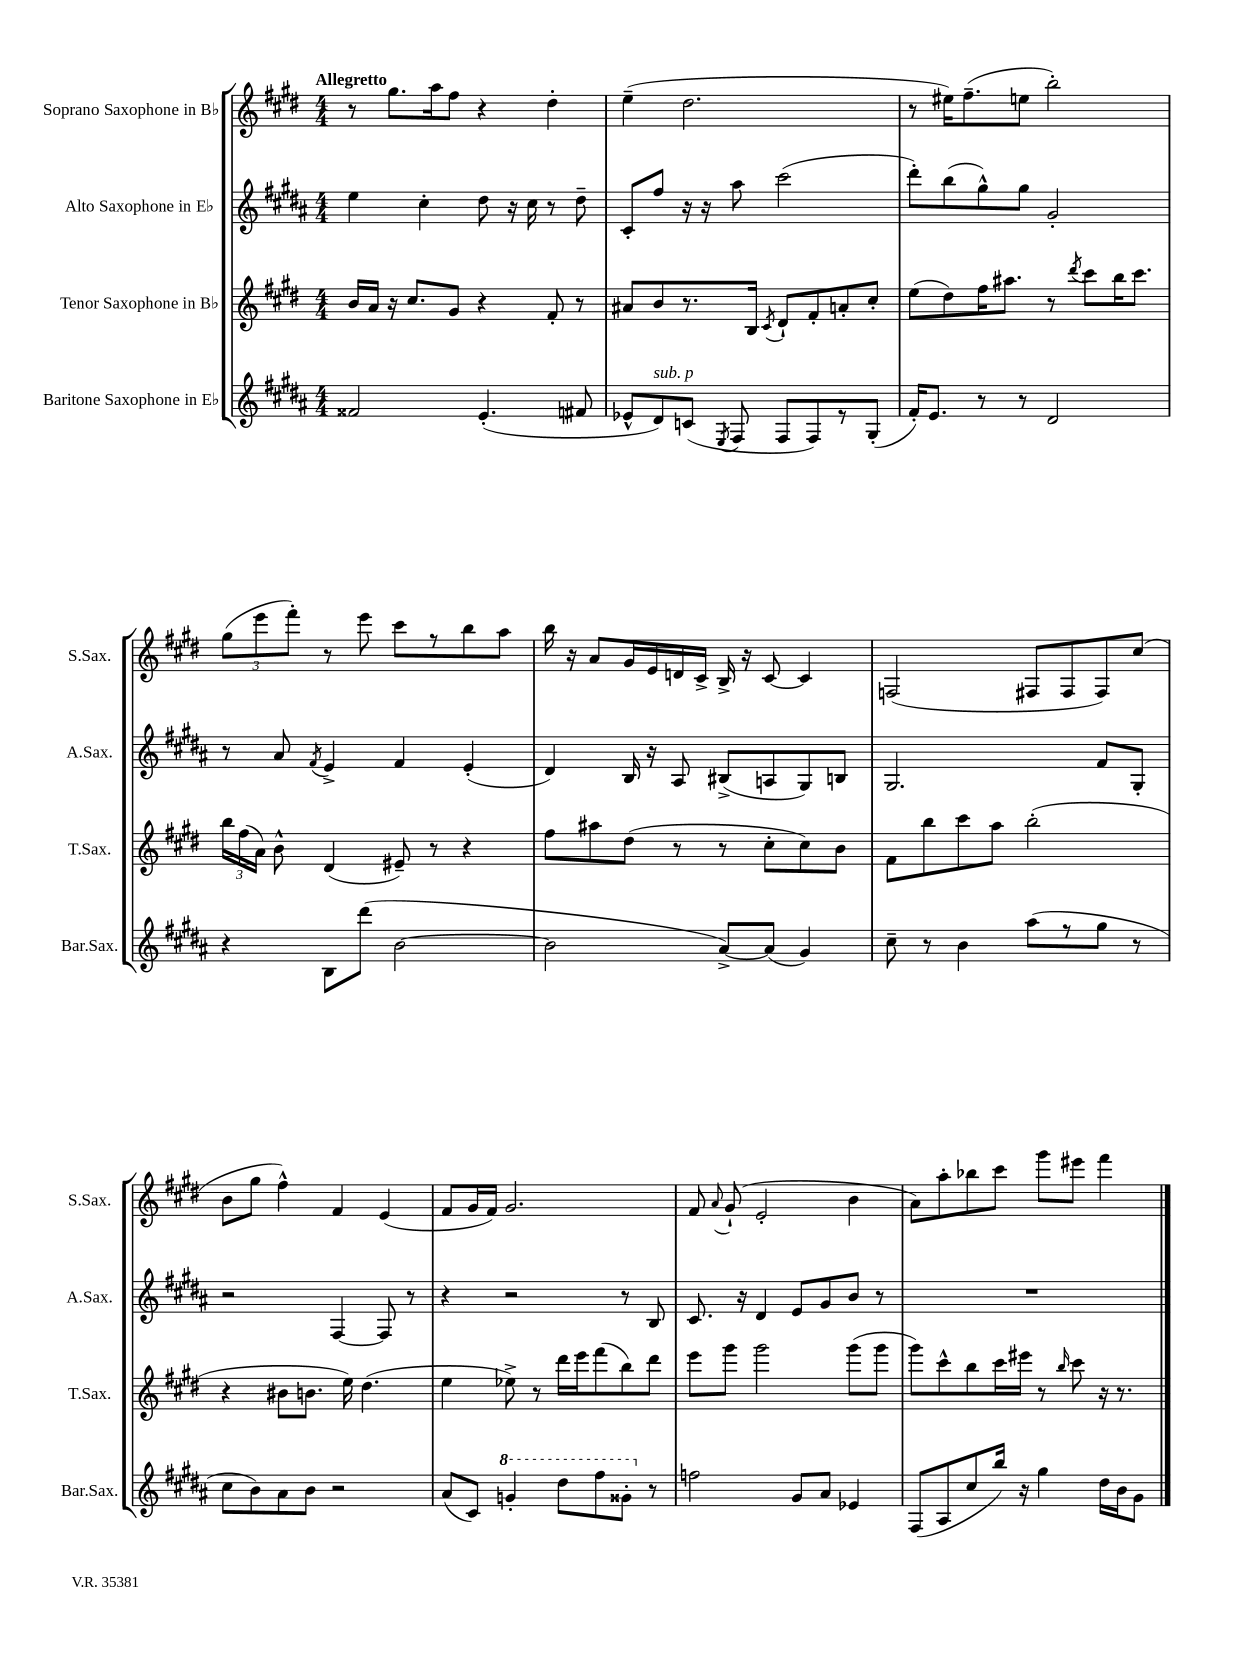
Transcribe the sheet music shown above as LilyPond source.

<<
\new StaffGroup <<
\new Staff = "s0" \with { instrumentName = "Soprano Saxophone in Bb" shortInstrumentName = "S.Sax." } {
    \clef treble \key e \major \numericTimeSignature \time 4/4 \tempo "Allegretto"
    \autoBeamOff r8 gis''8.[ a''16 fis''8] r4 dis''4-. |
    e''4--( dis''2. |
    r8 eis''16[) fis''8.--( e''8] b''2-.) |
    \tuplet 3/2 { gis''8[( e'''8 fis'''8]-.) } r8 e'''8 cis'''8[ r8 b''8 a''8] |
    b''16 r16 a'8[ gis'16 e'16 d'16 cis'16]-> b16-> r16 cis'8~ cis'4 |
    f2( fis8[ fis8 fis8) cis''8]( |
    b'8[ gis''8] fis''4-^) fis'4 e'4( |
    fis'8[ gis'16 fis'16]) gis'2. |
    fis'8 \appoggiatura { a'8 } gis'8-!( e'2-. b'4 |
    a'8[) a''8-. bes''8 cis'''8] gis'''8[ eis'''8] fis'''4 \bar "|." |
}
\new Staff = "s1" \with { instrumentName = "Alto Saxophone in Eb" shortInstrumentName = "A.Sax." } {
    \clef treble \key b \major \numericTimeSignature \time 4/4
    \autoBeamOff e''4 cis''4-. dis''8 r16 cis''16 r8 dis''8-- |
    cis'8[-. fis''8] r16 r16 ais''8 cis'''2( |
    dis'''8[-.) b''8( gis''8-^) gis''8] gis'2-. |
    r8 ais'8 \acciaccatura { fis'8 } e'4-> fis'4 e'4-.( |
    dis'4) b16 r16 ais8 bis8[->( a8 gis8) b8] |
    gis2. fis'8[ gis8]-. |
    r2 fis4~ fis8 r8 |
    r4 r2 r8 b8 |
    cis'8. r16 dis'4 e'8[ gis'8 b'8] r8 |
    R1 \bar "|." |
}
\new Staff = "s2" \with { instrumentName = "Tenor Saxophone in Bb" shortInstrumentName = "T.Sax." } {
    \clef treble \key e \major \numericTimeSignature \time 4/4
    \autoBeamOff b'16[ a'16] r16 cis''8.[ gis'8] r4 fis'8-. r8 |
    ais'8[ b'8 r8. b16] \acciaccatura { cis'8 } dis'8[-! fis'8-. a'8-. cis''8]-. |
    e''8[( dis''8) fis''16 ais''8.] r8 \acciaccatura { dis'''8 } cis'''8[ b''16 cis'''8.] |
    \tuplet 3/2 { b''16[ fis''16( a'16]) } b'8-^ dis'4( eis'8--) r8 r4 |
    fis''8[ ais''8 dis''8]( r8 r8 cis''8[-. cis''8) b'8] |
    fis'8[ b''8 cis'''8 a''8] b''2-.( |
    r4 bis'8[ b'8.] e''16) dis''4.( |
    e''4 ees''8->) r8 dis'''16[ e'''16 fis'''8( b''8) dis'''8] |
    e'''8[ gis'''8] gis'''2 gis'''8[( gis'''8] |
    gis'''8[) cis'''8-^ b''8 cis'''16 eis'''16] r8 \grace { b''16 } cis'''8 r16 r8. \bar "|." |
}
\new Staff = "s3" \with { instrumentName = "Baritone Saxophone in Eb" shortInstrumentName = "Bar.Sax." } {
    \clef treble \key b \major \numericTimeSignature \time 4/4
    \autoBeamOff fisis'2 e'4.-.( fis'8 |
    ees'8[-^ dis'8^\markup { \italic "sub. p" }) c'8]( \acciaccatura { e8 } fis8 fis8[ fis8) r8 gis8]-.( |
    fis'16[-.) e'8.] r8 r8 dis'2 |
    r4 b8[ dis'''8]( b'2~ |
    b'2 ais'8[~->) ais'8]( gis'4) |
    cis''8-- r8 b'4 ais''8[( r8 gis''8] r8 |
    cis''8[ b'8) ais'8 b'8] r2 |
    ais'8[( cis'8]) \ottava #1 g''4-. dis'''8[ fis'''8 gisis''8]-. \ottava #0 r8 |
    f''2 gis'8[ ais'8] ees'4 |
    fis8[( ais8 cis''8 b''16]) r16 gis''4 dis''16[ b'16 gis'8] \bar "|." |
}
>>
>>
\layout { \context { \Score \remove "Bar_number_engraver" } }
